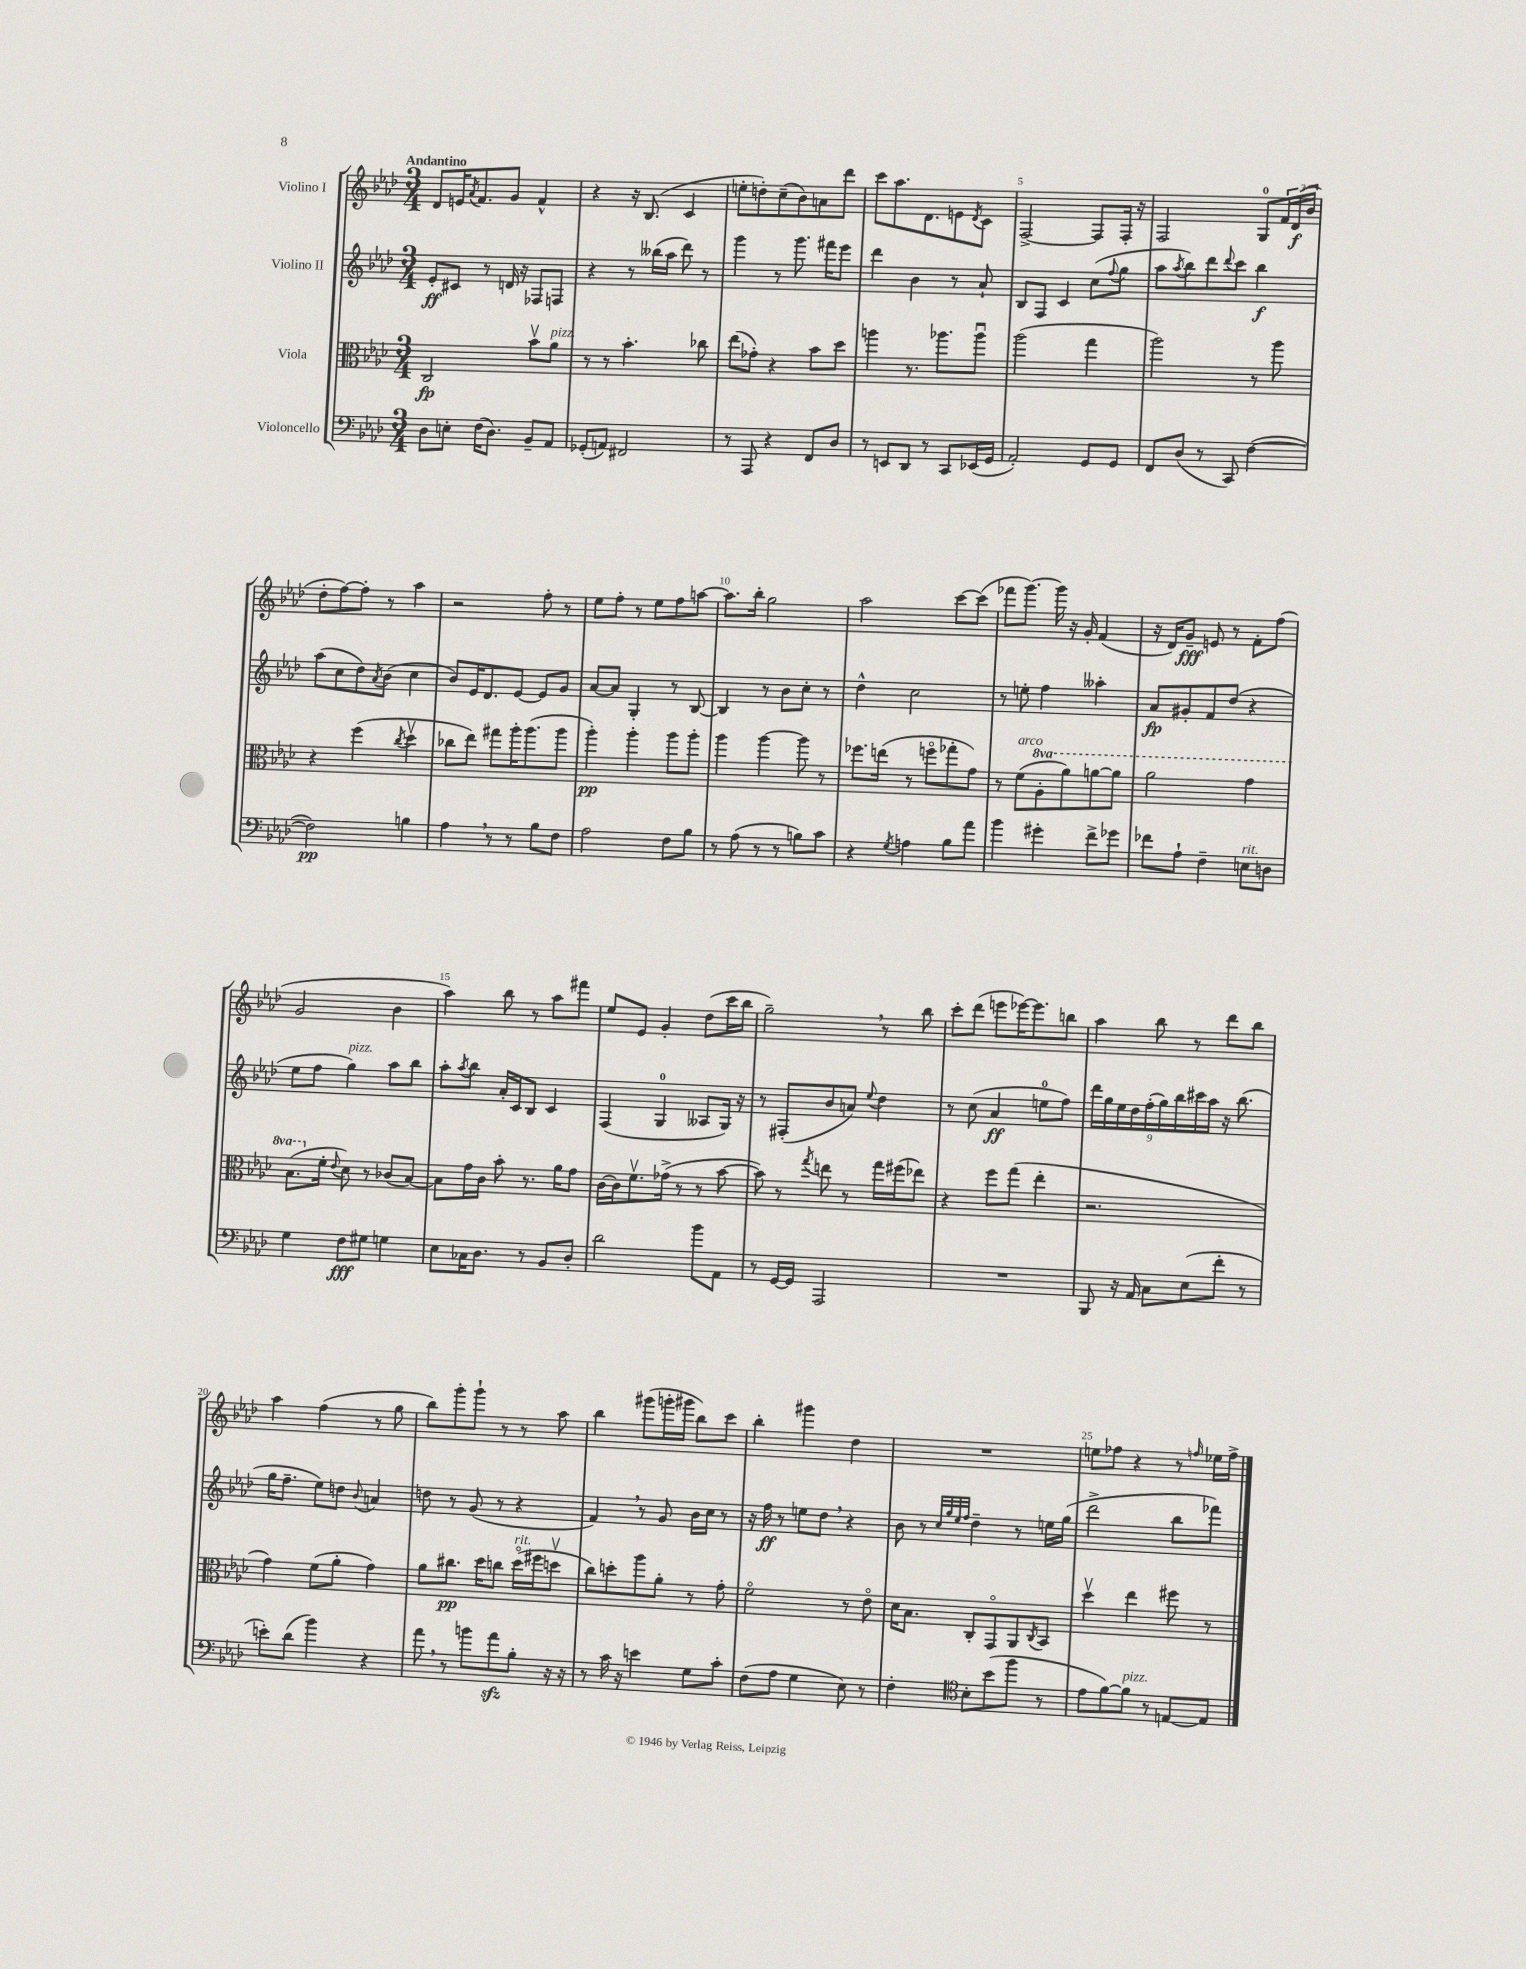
<<
\new StaffGroup <<
\new Staff = "s0" \with { instrumentName = "Violino I" } {
    \clef treble \key aes \major \numericTimeSignature \time 3/4 \tempo "Andantino"
    des'8 e'16 \acciaccatura { aes'8 } f'8. g'8 f'4-^ |
    r4 r16 bes8.( c'4 |
    e''8-. d''8-.) c''8--( bes'8) a'8 des'''8 |
    c'''8 aes''8. des'8. e'8 \acciaccatura { des'8 } c'8 |
    f2~-> f8 f16-. r16 |
    f2 g8-0 \tuplet 3/2 { f'16 des'16\f( bes'16 } |
    des''8-. f''8~) f''8-. r8 aes''4 |
    r2 f''8-. r8 |
    ees''8 f''8-. r8 ees''8 f''8 a''8~ |
    a''8. bes''16-. g''2 |
    aes''2 c'''8~ c'''8( |
    fes'''8 g'''8.~) g'''16 r16 g'16-. f'4( |
    r16 des'16) g'8--\fff e'8 r8 f'8-. f''8( |
    g'2 bes'4 |
    aes''4) bes''8 r8 aes''8 fis'''8 |
    ees''8 ees'8 g'4-. des''8( c'''16 bes''16 |
    g''2--) \breathe r8 bes''8 |
    c'''8-. des'''8( e'''8 ees'''16~) ees'''8. b''8 |
    aes''4 bes''8 r8 des'''8 bes''8 |
    aes''4 f''4( r8 g''8 |
    bes''8) g'''8-. g'''8-! r8 r8 aes''8 |
    bes''4 gis'''8( g'''16-. gis'''16 bes''8) c'''8 |
    bes''4-. gis'''4 des''4 |
    R2. |
    e''8 fes''8 r4 r8 \grace { f''16 } ees''16 f''16-> \bar "|." |
}
\new Staff = "s1" \with { instrumentName = "Violino II" } {
    \clef treble \key aes \major \numericTimeSignature \time 3/4
    ees'8-.\ff cis'8 r8 d'16 r16 fes8 f8 |
    r4 r8 beses''16( aes''16 des'''8) r8 |
    g'''4 r8 g'''8. fis'''16 ees'''8 |
    des'''4 bes'4 r8 aes'8-! |
    bes8 f8 c'4 c''8( \appoggiatura { f''8 } g''8 |
    aes''8 \acciaccatura { aes''8 } bes''8) des'''8 \appoggiatura { des'''8 } c'''8 bes''4\f |
    aes''8( c''8 des''8) \acciaccatura { aes'8 } bes'8( c''4 |
    bes'8) ees'16 des'8. ees'8~ ees'8 g'8 |
    aes'8~ aes'8 g4-. r8 bes8~ |
    bes4 r8 bes'8 c''8-. r8 |
    des''4-^ c''2 |
    r8 e''8-. f''4 aeses''4-. |
    aes'8\fp gis'8-. f'8 des''8( r4 |
    ees''8 f''8 g''4^\markup { \italic "pizz." }) aes''8 bes''8 |
    aes''8-. \acciaccatura { aes''8 } bes''8 aes'16-. c'16 bes8 c'4 |
    f4( g4-0 aeses8 g16) r16 |
    r8 fis8-.( bes'8 a'8) \appoggiatura { ees''8 } des''4 |
    r8 c''8( aes'4\ff e''8-0 f''8) |
    \tuplet 9/8 { des'''16 g''16 ees''16 des''16 f''16-.( g''16) bes''16 cis'''16 aes''16 } r16 bes''8.( |
    g''16 f''8.-- ees''8) d''8 \appoggiatura { bes'8 } a'4 |
    d''8 r8 g'8( r8 r4 |
    f'4) \breathe r8 g'8 bes'16 c''16 r8 |
    r16 f''16\ff r8 e''8 des''8 \breathe r4 |
    bes'8 r8 \grace { c''32 g''32 ees''32 f''32 } des''4-- r8 e''16 g''16( |
    des'''2-> bes''8 fes'''8) \bar "|." |
}
\new Staff = "s2" \with { instrumentName = "Viola" } {
    \clef alto \key aes \major \numericTimeSignature \time 3/4 \set Staff.ottavationMarkups = #ottavation-simple-ordinals
    c2\fp bes'8\upbow aes'8^\markup { \italic "pizz." } |
    r8 r8 bes'4.-. ces''8 |
    ees''8( ges'8-.) r4 bes'8 des''8 |
    a''4 r8. aes''8. aes''8\downbow |
    aes''2( g''4 |
    aes''2) r8 aes''8 |
    r4 f''4( \acciaccatura { c''8 } des''4\upbow |
    ces''8 ees''8) gis''8 aes''16-. aes''8.( aes''8 |
    aes''4-.\pp) aes''4-. aes''8 aes''8-. |
    aes''4 aes''4~ aes''8 r8 |
    fes''8. e''16( r8 f''8\flageolet ges''8-. g'8) |
    r8 f'8^\markup { \italic "arco" }( \ottava #1 aes'8-. aes''8) a''8~ a''8 |
    aes''2 g''4 |
    bes'8.( \ottava #0 f'16-. \appoggiatura { ees'8 } des'8) r8 ces'8( bes8~) |
    bes8 g'16 c'16 bes'8-. r8. aes'16 g'8 |
    c'16~ c'16 f'8.\upbow ges'16->( r8 r8 bes'8~ |
    bes'8) r8 \acciaccatura { g''8 } e''8 r8 g''16 fis''16( ees''8) |
    r4 f''8 g''8( ees''4-. |
    r2. |
    g'4) f'8( aes'8-. g'4) |
    aes'8 cis''8.\pp des''16 c''8 des''16\flageolet^\markup { \italic "rit." }( fis''16 d''8\upbow |
    c''8) d''8-. aes''8 aes'8-. r8 g'8-. |
    f'2\flageolet r8 ees'8\flageolet |
    des'16 bes8. c8-. g,8\flageolet aes,8 \acciaccatura { c8 } bes,8 |
    des''4\upbow ees''4 fis''8 r8 \bar "|." |
}
\new Staff = "s3" \with { instrumentName = "Violoncello" } {
    \clef bass \key aes \major \numericTimeSignature \time 3/4
    des8 e8-. f16( des8.) bes,8-- aes,8 |
    ges,8-.( a,8) fis,2 |
    r8 aes,,8 r4 f,8 des8 |
    r8 e,8 des,8 r8 c,8 ees,16( g,16 |
    aes,2-.) g,8 g,8 |
    f,8 des8( r8 c,8) f4~( |
    f2\pp) b4 |
    aes4 \breathe r8 r8 bes8 f8 |
    aes2 f8 bes8 |
    r8 aes8( r8 r8 b8) c'8 |
    r4 \acciaccatura { g8 } a4 bes8 aes'8 |
    bes'4 gis'4-. f'8-> ges'8 |
    fes'8 aes8-! f4-- e8^\markup { \italic "rit." } d8 |
    g4 f8\fff gis8 g4 |
    ees8 ces16 des8. r8 bes,8 des8-. |
    des'2 bes'8 aes,8 |
    r8 g,16~ g,16 aes,,2 |
    R2. |
    bes,,8 r16 aes,16 c8 ees8( f'8-. r8 |
    e'8-.) des'8( bes'4) r4 |
    aes'8 \breathe r8 b'8 aes'8\sfz bes8-. r16 r16 |
    r8 c'16 r16 e'4 g8 c'8-. |
    f8( aes8 g4 ees8) r8 |
    f4-. \clef tenor bes8-. bes'8( f''8 r8 |
    ees'8 f'8~) f'8^\markup { \italic "pizz." } r8 e8~ e8 \bar "|." |
}
>>
>>
\layout { \context { \Score \override BarNumber.break-visibility = ##(#f #t #t) barNumberVisibility = #(every-nth-bar-number-visible 5) } }
